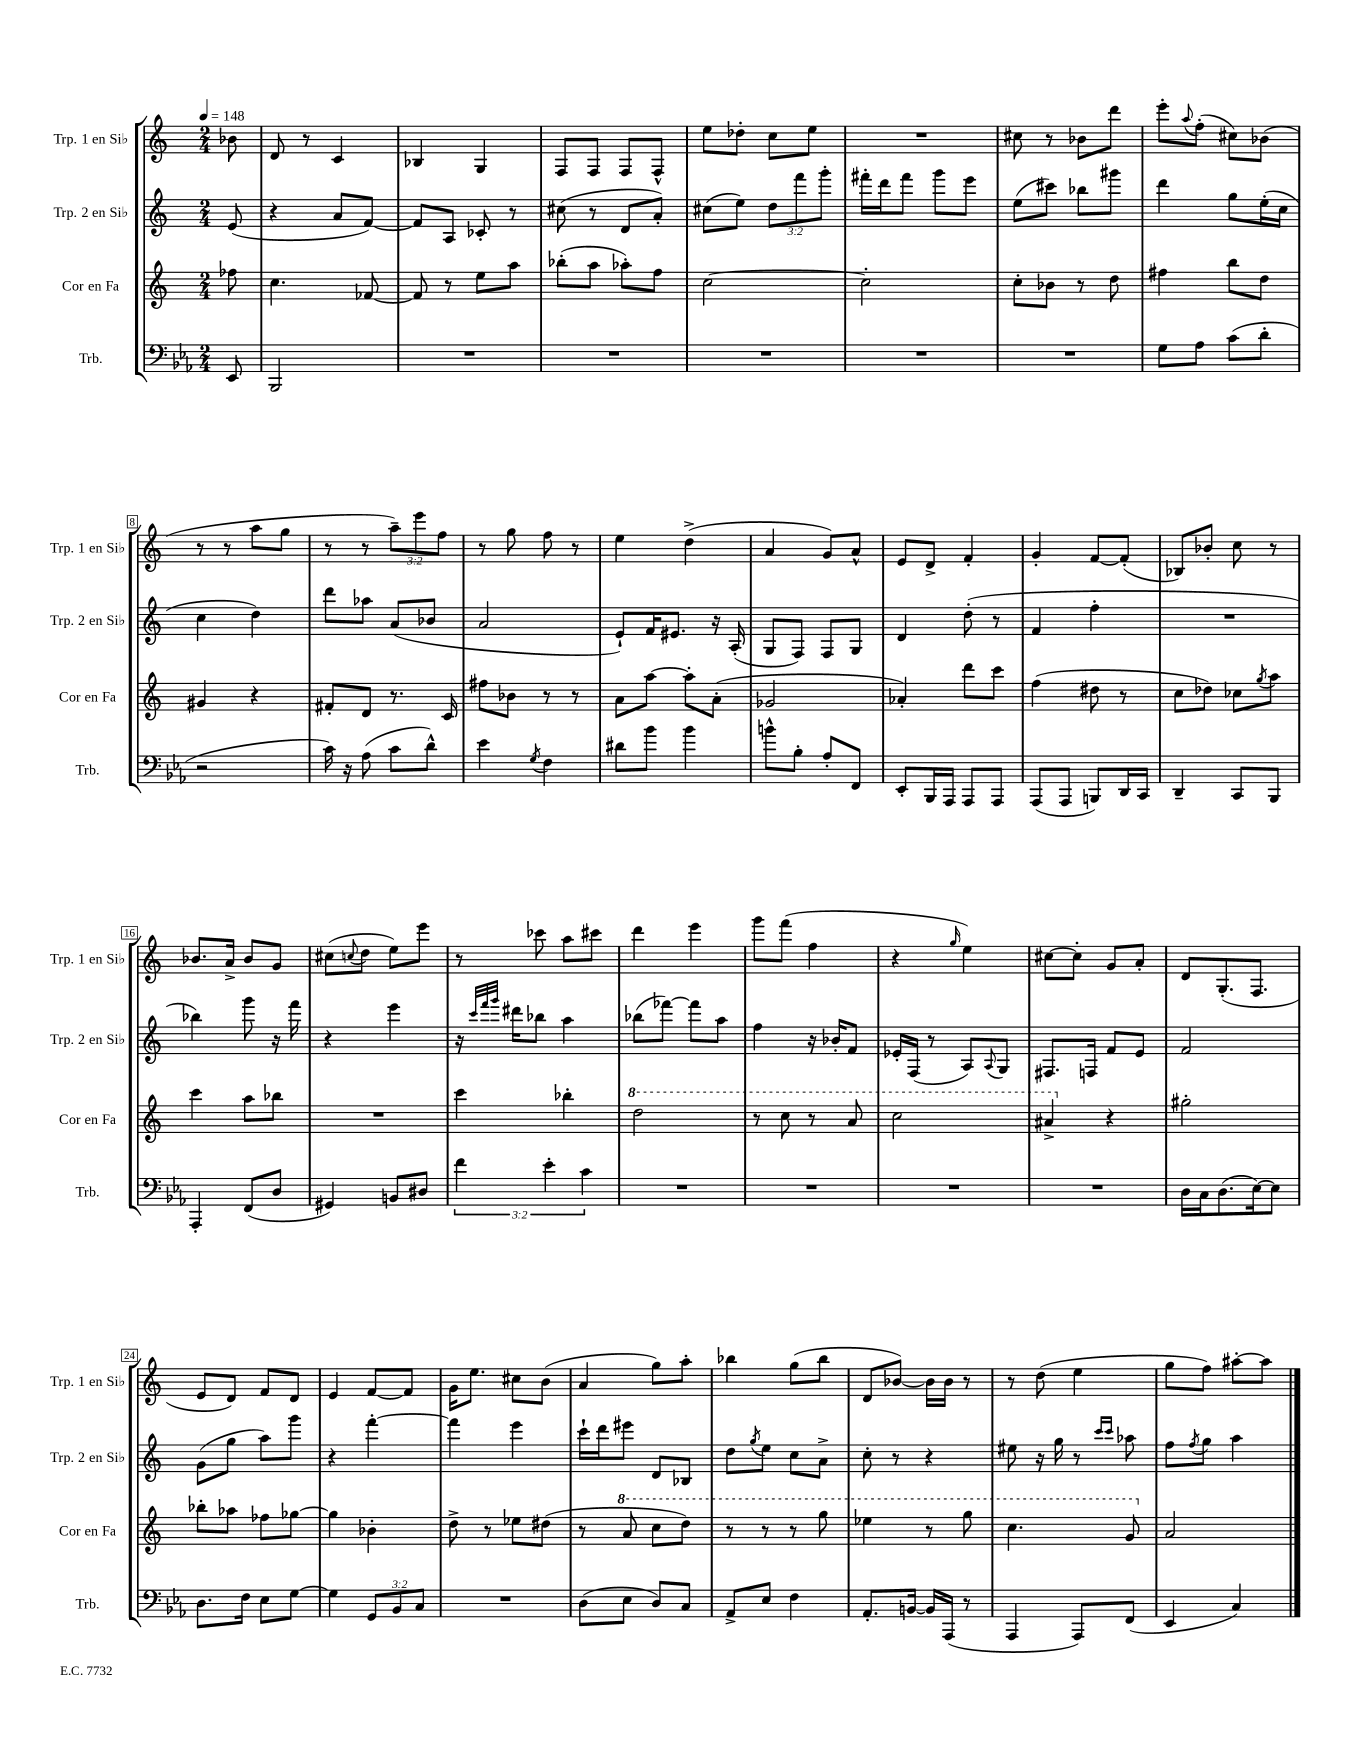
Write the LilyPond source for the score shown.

<<
\new StaffGroup <<
\new Staff = "s0" \with { instrumentName = "Trp. 1 en Sib" shortInstrumentName = "Trp. 1 en Sib" } {
    \clef treble \key c \major \numericTimeSignature \time 2/4 \override Staff.TupletNumber.text = #tuplet-number::calc-fraction-text \partial 8 \tempo 4 = 148
    bes'8 |
    d'8 r8 c'4 |
    bes4 g4 |
    f8 f8 f8 f8-^ |
    e''8 des''8-. c''8 e''8 |
    R2 |
    cis''8 r8 bes'8 d'''8 |
    e'''8-. \appoggiatura { a''8 } f''8-.( cis''8) bes'8( |
    r8 r8 a''8 g''8 |
    r8 r8 \tuplet 3/2 { a''8--) e'''8 f''8 } |
    r8 g''8 f''8 r8 |
    e''4 d''4->( |
    a'4 g'8) a'8-^ |
    e'8 d'8-> f'4-. |
    g'4-. f'8~ f'8-.( |
    bes8) bes'8-. c''8 r8 |
    bes'8. a'16-> bes'8 g'8 |
    cis''8( \appoggiatura { c''8 } d''8 e''8) e'''8 |
    r8 ces'''8 a''8 cis'''8 |
    d'''4 e'''4 |
    g'''8 f'''8( f''4 |
    r4 \grace { g''16 } e''4) |
    cis''8~ cis''8-. g'8 a'8-. |
    d'8 g8.-.( f8. |
    e'8 d'8) f'8 d'8 |
    e'4 f'8~ f'8 |
    g'16 e''8. cis''8 b'8( |
    a'4 g''8) a''8-. |
    bes''4 g''8( bes''8 |
    d'8 bes'8~) bes'16 bes'16 r8 |
    r8 d''8( e''4 |
    g''8 f''8) ais''8~-. ais''8 \bar "|." |
}
\new Staff = "s1" \with { instrumentName = "Trp. 2 en Sib" shortInstrumentName = "Trp. 2 en Sib" } {
    \clef treble \key c \major \numericTimeSignature \time 2/4 \override Staff.TupletNumber.text = #tuplet-number::calc-fraction-text \partial 8
    e'8( |
    r4 a'8 f'8~) |
    f'8 a8 ces'8-. r8 |
    cis''8( r8 d'8 a'8-.) |
    cis''8( e''8) \tuplet 3/2 { d''8 f'''8 g'''8-. } |
    fis'''16-. d'''16 fis'''8 g'''8 e'''8 |
    e''8( cis'''8) bes''8 gis'''8 |
    d'''4 g''8 e''16-.( c''16 |
    c''4 d''4) |
    d'''8 aes''8 a'8( bes'8 |
    a'2 |
    e'8-!) f'16 eis'8. r16 a16-.( |
    g8 f8) f8 g8 |
    d'4 d''8-.( r8 |
    f'4 f''4-. |
    R2 |
    bes''4) g'''8 r16 f'''16 |
    r4 e'''4 |
    r16 \grace { c'''32 f'''32 g'''32 } dis'''16 bes''8 a''4 |
    bes''8( fes'''8~) fes'''8 a''8 |
    f''4 r16 bes'16-. f'8 |
    ees'16-. f16( r8 a8) \appoggiatura { a8 } g8 |
    fis8. f16 f'8 e'8 |
    f'2 |
    g'8( g''8 a''8) g'''8 |
    r4 f'''4~-. |
    f'''4 e'''4 |
    c'''16-! d'''16 eis'''8 d'8 bes8 |
    d''8 \acciaccatura { g''8 } e''8 c''8 a'8-> |
    c''8-. r8 r4 |
    eis''8 r16 g''16 r8 \grace { c'''16 c'''16 } aes''8 |
    f''8 \acciaccatura { f''8 } g''8 a''4 \bar "|." |
}
\new Staff = "s2" \with { instrumentName = "Cor en Fa" shortInstrumentName = "Cor en Fa" } {
    \clef treble \key c \major \numericTimeSignature \time 2/4 \partial 8
    fes''8 |
    c''4. fes'8~ |
    fes'8 r8 e''8 a''8 |
    bes''8-.( a''8 aes''8-.) f''8 |
    c''2~ |
    c''2-. |
    c''8-. bes'8 r8 d''8 |
    fis''4 b''8 d''8 |
    gis'4 r4 |
    fis'8-. d'8 r8. c'16 |
    fis''8 bes'8 r8 r8 |
    a'8 a''8~ a''8-. a'8-.( |
    ges'2 |
    aes'4-.) d'''8 c'''8 |
    f''4( dis''8 r8 |
    c''8 des''8) ces''8 \acciaccatura { g''8 } a''8 |
    c'''4 a''8 bes''8 |
    R2 |
    c'''4 bes''4-. |
    \ottava #1 d'''2 |
    r8 c'''8 r8 a''8 |
    c'''2 |
    ais''4-> \ottava #0 r4 |
    gis''2-. |
    bes''8-. aes''8 fes''8 ges''8~ |
    ges''4 bes'4-. |
    d''8-> r8 ees''8 dis''8( |
    r8 \ottava #1 a''8 c'''8 d'''8) |
    r8 r8 r8 g'''8 |
    ees'''4 r8 g'''8 |
    c'''4. g''8 \ottava #0 |
    a'2 \bar "|." |
}
\new Staff = "s3" \with { instrumentName = "Trb." shortInstrumentName = "Trb." } {
    \clef bass \key ees \major \numericTimeSignature \time 2/4 \override Staff.TupletNumber.text = #tuplet-number::calc-fraction-text \partial 8
    ees,8 |
    bes,,2 |
    R2 |
    R2 |
    R2 |
    R2 |
    R2 |
    g8 aes8 c'8( d'8-. |
    r2 |
    c'16) r16 aes8( c'8 d'8-^) |
    ees'4 \acciaccatura { g8 } f4 |
    dis'8 bes'8 bes'4 |
    b'8-^ bes8-. aes8-. f,8 |
    ees,8-. bes,,16 aes,,16 aes,,8 aes,,8 |
    aes,,8( aes,,8 b,,8) d,16 c,16 |
    d,4-- c,8 bes,,8 |
    aes,,4-. f,8( d8 |
    gis,4) b,8 dis8 |
    \tuplet 3/2 { f'4 ees'4-. c'4 } |
    R2 |
    R2 |
    R2 |
    R2 |
    d16 c16 d8.( ees16~) ees8 |
    d8. f16 ees8 g8~ |
    g4 \tuplet 3/2 { g,8 bes,8 c8 } |
    R2 |
    d8( ees8 d8) c8 |
    aes,8-> ees8 f4 |
    aes,8.-. b,16~ b,16 aes,,16( r8 |
    aes,,4 aes,,8) f,8( |
    ees,4 c4) \bar "|." |
}
>>
>>
\layout { \context { \Score \override BarNumber.stencil = #(make-stencil-boxer 0.1 0.3 ly:text-interface::print) } }
